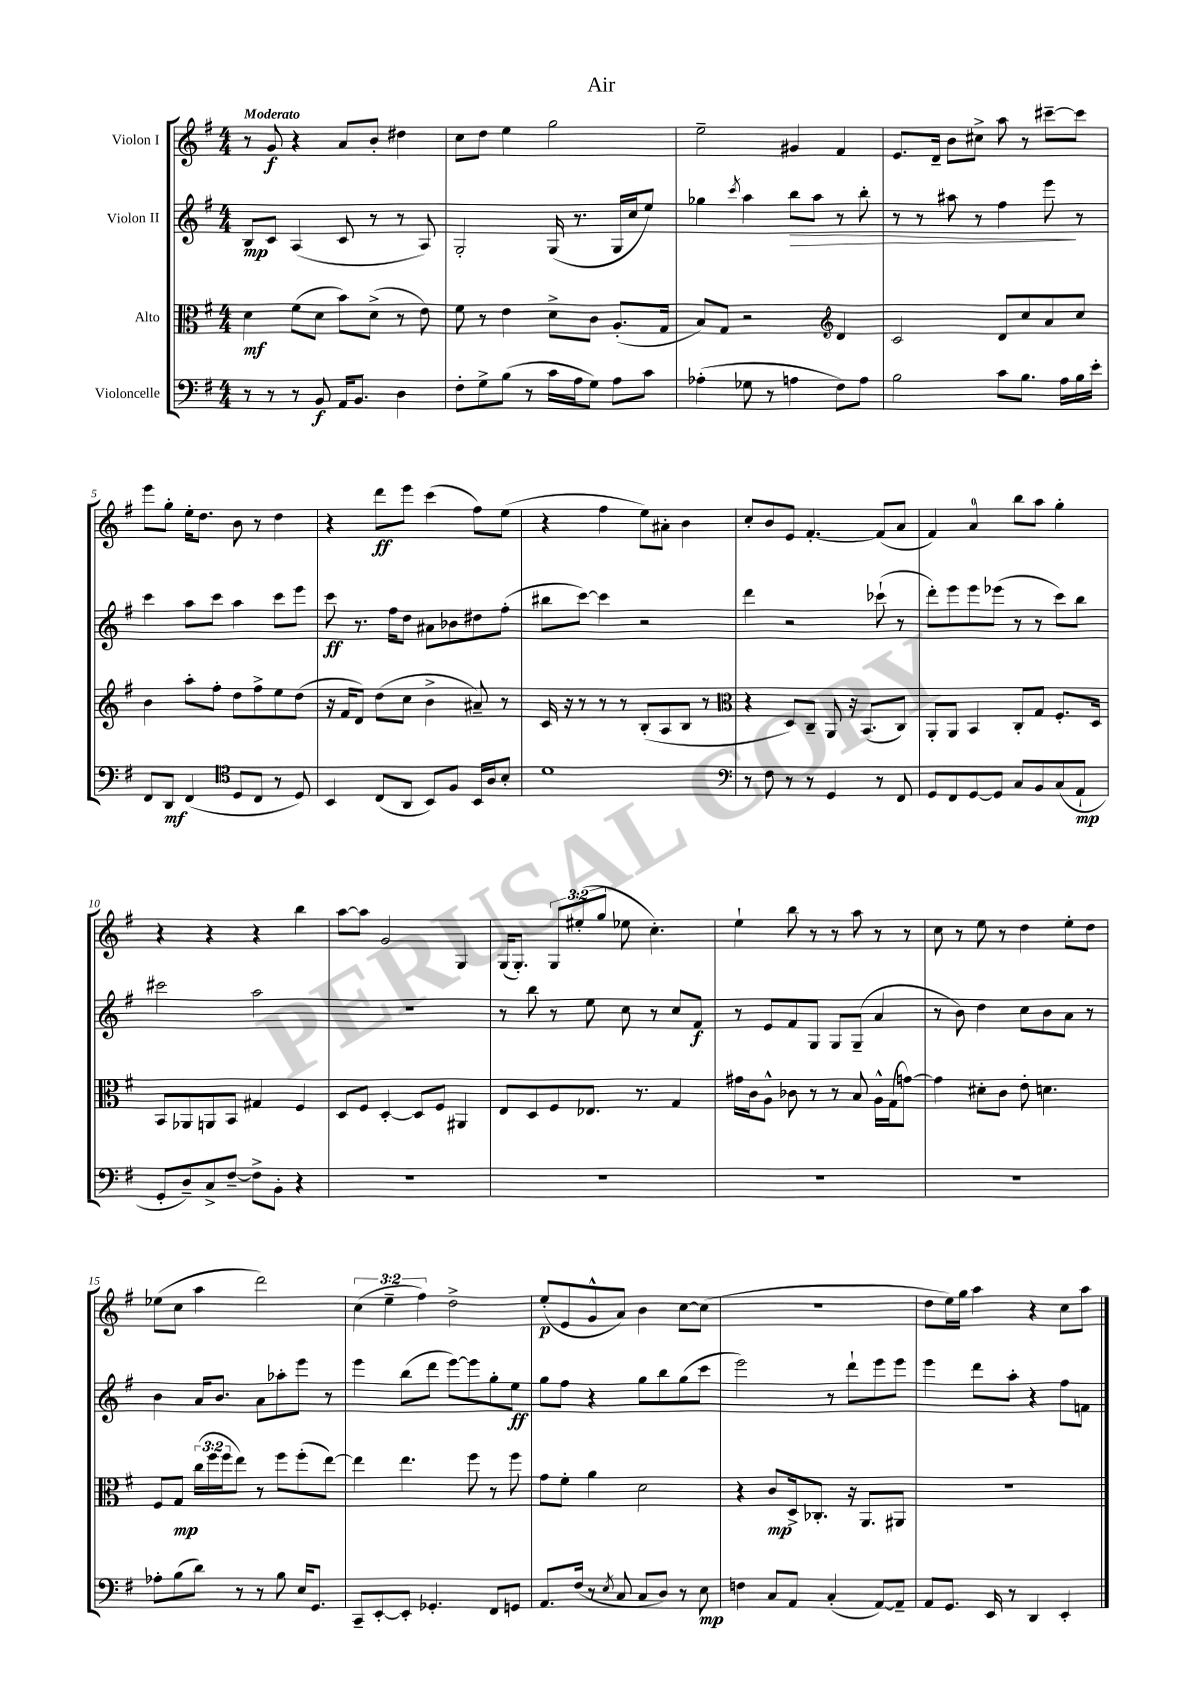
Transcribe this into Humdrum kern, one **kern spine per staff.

**kern	**kern	**kern	**kern
*staff4	*staff3	*staff2	*staff1
*clefF4	*clefC3	*clefG2	*clefG2
*k[f#]	*k[f#]	*k[f#]	*k[f#]
*M4/4	*M4/4	*M4/4	*M4/4
8r	4d\	8B/L	8r
8r	.	8c/J	8g/
8r	(8f#\L	(4A/	4r
8BB/	8d\J	.	.
16AA/LK	8b\L)	8c/	8a/L
8.BB/J	.	.	.
.	(8d^\J	8r	8b'/J
4D\	8r	8r	4dd#\
.	8e\)	8A/)	.
=	=	=	=
8F#'\L	8f#\	2G'/	8cc\L
8G^\	8r	.	8dd\J
(8B\J	4e\	.	4ee\
8r	.	.	.
16c\LL	8d^\L	(16G/	2gg\
16A\J	.	8.r	.
8G\J)	8c\J	.	.
8A\L	(8.A'/L	16G/LL	.
.	.	16cc/J	.
8c\J	.	8ee/J)	.
.	16G/Jk	.	.
=	=	=	=
(4A-'\	8B/L)	4gg-\	2ee~\
.	8G/J	.	.
.	.	8qccc/	.
8G-\	2r	4aa\	.
8r	.	.	.
4A\	.	8bb\L	4g#/
.	.	8aa\J	.
*	*clefG2	*	*
8F#\L)	4d/	8r	4f#/
8A\J	.	8bb'\	.
=	=	=	=
2B\	2c/	8r	8.e/L
.	.	8r	.
.	.	.	16d~/Jk
.	.	8aa#\	8b\L
.	.	8r	8cc#^\J
8c\L	8d/L	4ff#\	8aa\
8.B\J	8cc/	.	8r
.	8a/	8eee\	[8ccc#~\L
16A\LL	.	.	.
16B\	8cc/J	8r	8ccc#\]J
16e'\JJ	.	.	.
=	=	=	=
8FF#/L	4b\	4ccc\	8eee\L
8DD/J	.	.	8gg'\J
(4FF#/	8aa'\L	8aa\L	16ee'\LK
.	.	.	8.dd\J
.	8ff#'\J	8ccc\J	.
*clefC4	*	*	*
8D/L	8dd\L	4aa\	8b\
8C/J	8ff#^\	.	8r
8r	8ee\	8ccc\L	4dd\
8D/)	(8dd\J	8eee\J	.
=	=	=	=
4BB/	16r	8ccc\	4r
.	16f#/LK	.	.
.	8d/J)	8.r	.
(8C/L	(8dd\L	.	8ddd\L
.	.	16ff#\LK	.
8AA/J	8cc\J	8dd\J	8eee\J
8BB/L)	4b^\	8a#\L	(4ccc\
8F#/J	.	8b-\	.
16BB/LL	8a#~/)	8dd#\	8ff#\L)
16A/J	.	.	.
8B'/J	8r	(8ff#'\J	(8ee\J
=	=	=	=
1d	16c/	8bb#\L	4r
.	16r	.	.
.	8r	[8ccc\J)	.
.	8r	4ccc\]	4ff#\
.	8r	.	.
.	(8B'/L	2r	8ee\L)
.	8A/	.	8a#'\J
.	8B/J	.	4b\
.	8r	.	.
=	=	=	=
*clefF4	*clefC3	*	*
8r	4r	4ddd\	8cc'/L
8F#\	.	.	8b/
8r	8D/L)	2r	8e/J
8r	8C~/J	.	[4.f#'/
4GG/	8AA/	.	.
.	16r	.	.
.	(8.BB/L	.	.
8r	.	(8ccc-`\	(8f#/]L
8FF#/	8C/J)	8r	8a/J
=	=	=	=
8GG/L	8AA'/L	8ddd'\L)	4f#/)
8FF#/	8AA/J	8eee\	.
[8GG/	4BB/	8eee\	4a/
8GG/]J	.	(8eee-\J	.
8C/L	8C'/L	8r	8bb\L
8BB/	8G/J	8r	8aa\J
(8C/	8.F#'/L	8ccc\L)	4gg'\
8AA`/J	.	8bb\J	.
.	16D/Jk	.	.
=	=	=	=
8GG'/L	8BB/L	2ccc#\	4r
8D~/)	8AA-/	.	.
8C^/	8AA/	.	4r
[8F#~/J	8BB/J	.	.
8F#^\]L	4G#/	2aa\	4r
8BB'\J	.	.	.
4r	4F#/	.	4bb\
=	=	=	=
1r	8D/L	1r	[8aa\L
.	8F#/J	.	8aa\]J
.	[4D'/	.	2g/
.	8D/]L	.	.
.	8F#/J	.	.
.	4AA#/	.	4G/
=	=	=	=
1r	8E/L	8r	(16G/LK
.	.	.	8.G'/J)
.	8D/	8bb\	.
.	8F#/	8r	12G/L
.	.	.	(12ee#'/
.	8.E-/J	8ee\	.
.	.	.	12gg/J
.	.	8cc\	8ee-\
.	8.r	.	.
.	.	8r	4.cc'\)
.	4G/	8cc/L	.
.	.	8f#/J	.
=	=	=	=
1r	16g#\LL	8r	4ee`\
.	16c\J	.	.
.	8A^^\J	8e/L	.
.	8c-\	8f#/	8bb\
.	8r	8G/J	8r
.	8r	8G/L	8r
.	8B/	(8G~/J	8aa\
.	16A^^\LL	4a/	8r
.	(16G\J	.	.
.	[8g\J)	.	8r
=	=	=	=
1r	4g\]	8r	8cc\
.	.	8b\)	8r
.	8d#'\L	4dd\	8ee\
.	8c\J	.	8r
.	8e'\	8cc\L	4dd\
.	4.d\	8b\	.
.	.	8a\J	8ee'\L
.	.	8r	8dd\J
=	=	=	=
8A-'\L	8F#/L	4b\	(8ee-\L
(8B\	8G/J	.	8cc\J
8d\J)	(24cc\LL	16a/LK	4aa\
.	24ff#\	.	.
.	.	8.b/J	.
.	24ff#\J	.	.
8r	8ee\J)	.	.
8r	8r	8a\L	2ddd\)
8B\	8ff#\L	8aa-'\	.
16E/LK	(8ff#'\	8eee\J	.
8.GG/J	.	.	.
.	[8ee\J)	8r	.
=	=	=	=
8CC~/L	4ee\]	4eee\	(6cc\
[8EE'/	.	.	.
.	.	.	6ee~\
8EE'/]J	4.ee\	(8bb\L	.
.	.	.	6ff#\)
4.GG-'/	.	8ddd\J	.
.	.	[8eee\L)	2dd^\
.	8ff#\	8eee\]	.
8FF#/L	8r	8gg'\	.
8GG/J	8ff#\	8ee\J	.
=	=	=	=
8.AA/L	8g\L	8gg\L	(8ee'/L
.	8f#'\J	8ff#\J	8e/
(16F#/Jk	.	.	.
8r	4a\	4r	8g^^/
8qE/	.	.	.
8C/	.	.	8a/J)
8C/L	2d\	8gg\L	4b\
8D/J)	.	8bb\	.
8r	.	(8gg\	[8cc\L
8E\	.	8ccc\J	(8cc\]J
=	=	=	=
4F\	4r	2eee\)	1r
8C/L	8c/L	.	.
8AA/J	16D^/k	.	.
.	8.C-'/J	.	.
(4C'/	.	8r	.
.	16r	8ddd`\L	.
.	8.AA/L	.	.
[8AA/L)	.	8eee\	.
8AA~/]J	8AA#/J	8eee\J	.
=	=	=	=
8AA/L	1r	4eee\	8dd\L
8.GG/J	.	.	16ee\L)
.	.	.	16gg\JJ
.	.	8ddd\L	4aa\
16EE/	.	.	.
8r	.	8aa'\J	.
4DD/	.	4r	4r
4EE'/	.	8ff#\L	8cc\L
.	.	8f\J	8aa\J
==	==	==	==
*-	*-	*-	*-
